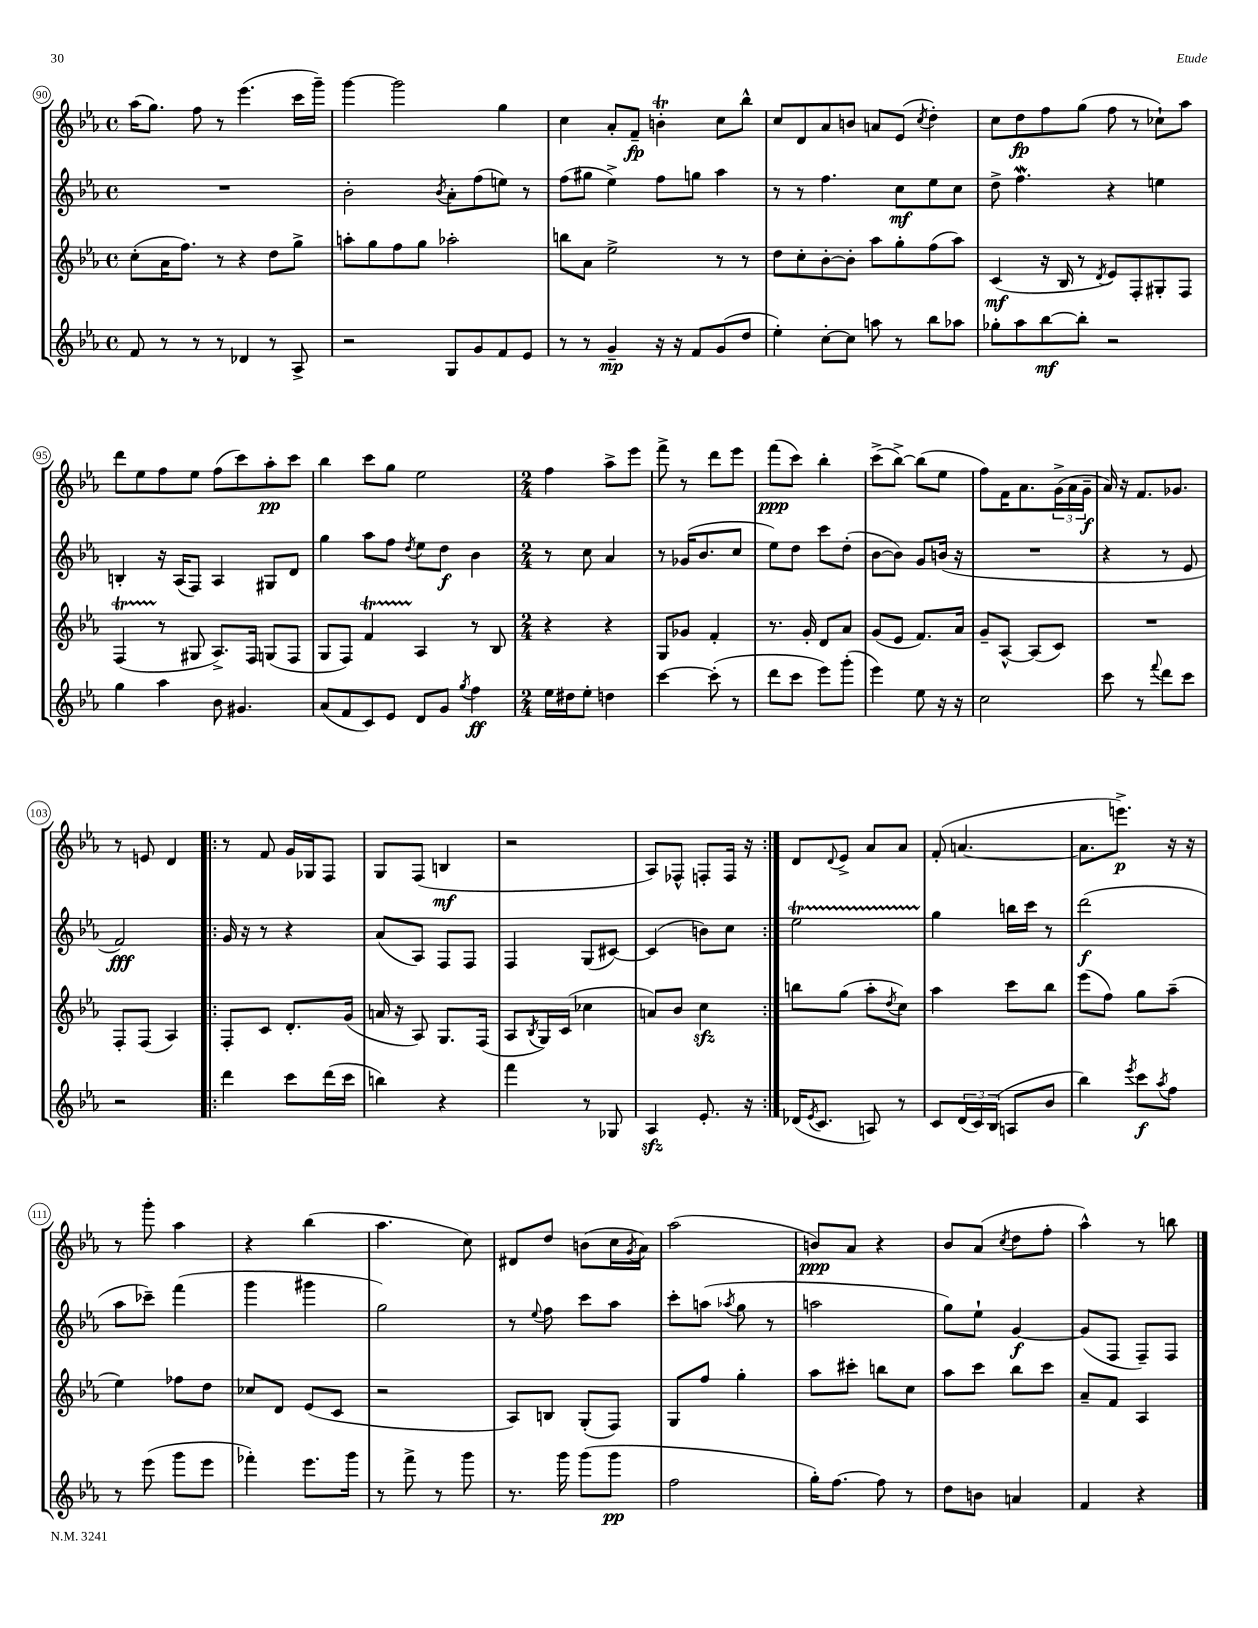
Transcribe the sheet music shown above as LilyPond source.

<<
\new StaffGroup <<
\new Staff = "s0" {
    \clef treble \key ees \major \defaultTimeSignature \time 4/4
    aes''16( g''8.) f''8 r8 ees'''4.( c'''16 g'''16--) |
    g'''4~ g'''2 g''4 |
    c''4 aes'8-. f'8--\fp b'4-.\trill c''8 bes''8-^ |
    c''8 d'8 aes'8 b'8 a'8 ees'8( \acciaccatura { c''8 } d''4-.) |
    c''8 d''8\fp f''8 g''8( f''8 r8 ces''8-!) aes''8 |
    d'''8 ees''8 f''8 ees''8 f''8( c'''8) aes''8-.\pp c'''8 |
    bes''4 c'''8 g''8 ees''2 |
    \numericTimeSignature \time 2/4 f''4 aes''8-> ees'''8 |
    f'''8-> r8 d'''8 ees'''8 |
    f'''8\ppp( c'''8) bes''4-. |
    c'''8->( bes''8~->) bes''8( ees''8 |
    f''8) f'16 aes'8. \tuplet 3/2 { g'16->( aes'16 g'16--\f } |
    aes'16) r16 f'8. ges'8. |
    r8 e'8 d'4 |
    \repeat volta 2 { r8 f'8 g'16 ges16 f8 |
    g8 f8( b4\mf |
    r2 |
    aes8) fes8-^ f8-. f16 r16 | }
    d'8 \appoggiatura { d'8 } ees'8-> aes'8 aes'8 |
    f'8-.( a'4.~ |
    a'8. e'''8.->\p) r16 r16 |
    r8 g'''8-. aes''4 |
    r4 bes''4( |
    aes''4. c''8) |
    dis'8 d''8 b'8( c''16 \acciaccatura { g'8 } aes'16) |
    aes''2( |
    b'8\ppp) aes'8 r4 |
    bes'8 aes'8( \acciaccatura { c''8 } d''8 f''8-. |
    aes''4-^) r8 b''8 \bar "|." |
}
\new Staff = "s1" {
    \clef treble \key ees \major \defaultTimeSignature \time 4/4
    R1 |
    bes'2-. \acciaccatura { bes'8 } aes'8-. f''8( e''8) r8 |
    f''8( gis''8 ees''4->) f''8 g''8 aes''4 |
    r8 r8 f''4. c''8\mf ees''8 c''8 |
    d''8-> f''4.\mordent r4 e''4 |
    b4-. r16 aes16( f8) aes4 gis8 d'8 |
    g''4 aes''8 f''8 \acciaccatura { d''8 } ees''8 d''8\f bes'4 |
    \numericTimeSignature \time 2/4 r8 c''8 aes'4 |
    r8 ges'16( bes'8. c''8 |
    ees''8) d''8 c'''8 d''8-.( |
    bes'8~ bes'8) g'8 b'16( r16 |
    R2 |
    r4 r8 ees'8 |
    f'2\fff) |
    \repeat volta 2 { g'16 r16 r8 r4 |
    aes'8( aes8) f8 f8 |
    f4 g8( cis'8~) |
    cis'4( b'8) c''8 | }
    ees''2\startTrillSpan |
    g''4\stopTrillSpan b''16 c'''16 r8 |
    d'''2\f( |
    aes''8 ces'''8--) f'''4( |
    g'''4 gis'''4 |
    g''2) |
    r8 \appoggiatura { ees''8 } f''8 c'''8 aes''8 |
    c'''8-. a''8( \acciaccatura { aes''8 } g''8 r8 |
    a''2 |
    g''8) ees''8-! g'4~\f |
    g'8( f8 f8--) f8 \bar "|." |
}
\new Staff = "s2" {
    \clef treble \key ees \major \defaultTimeSignature \time 4/4
    c''8-.( aes'16 f''8.) r8 r4 d''8 g''8-> |
    a''8-. g''8 f''8 g''8 aes''2-. |
    b''8 aes'8 ees''2-> r8 r8 |
    d''8 c''8-. bes'8~-. bes'8-. aes''8 g''8-. f''8( aes''8) |
    c'4\mf( r16 bes16 r8 \acciaccatura { d'8 } ees'8) f8-. gis8-. f8 |
    f4\startTrillSpan( r8\stopTrillSpan gis8 aes8.->) f16 g8( f8 |
    g8 f8) f'4\startTrillSpan aes4\stopTrillSpan r8 bes8 |
    \numericTimeSignature \time 2/4 r4 r4 |
    g8 ges'8 f'4-. |
    r8. g'16-. d'8 aes'8 |
    g'8( ees'8 f'8.) aes'16 |
    g'8-- aes8~-^ aes8( c'8) |
    R2 |
    f8-. f8( aes4) |
    \repeat volta 2 { f8-. c'8 d'8.-. g'16( |
    a'16 r16 aes8) g8. f16( |
    aes8 \acciaccatura { bes8 } g16) c'16( ces''4 |
    a'8) bes'8 c''4\sfz | }
    b''8 g''8( aes''8-. \acciaccatura { d''8 } c''8) |
    aes''4 c'''8 bes''8 |
    ees'''8( f''8) g''8 aes''8--( |
    ees''4) fes''8 d''8 |
    ces''8 d'8 ees'8( c'8 |
    r2 |
    aes8) b8 g8-.( f8) |
    g8 f''8 g''4-. |
    aes''8 cis'''8-. b''8 c''8 |
    aes''8 c'''8 bes''8 c'''8 |
    aes'8-- f'8 aes4 \bar "|." |
}
\new Staff = "s3" {
    \clef treble \key ees \major \defaultTimeSignature \time 4/4
    f'8 r8 r8 r8 des'4 r8 aes8-> |
    r2 g8 g'8 f'8 ees'8 |
    r8 r8 g'4--\mp r16 r16 f'8 g'8( d''8 |
    ees''4-.) c''8~-. c''8 a''8 r8 bes''8 aes''8 |
    ges''8-. aes''8 bes''8~\mf bes''8-. r2 |
    g''4 aes''4 bes'8 gis'4. |
    aes'8( f'8 c'8) ees'8 d'8 g'8 \acciaccatura { g''8 } f''4\ff |
    \numericTimeSignature \time 2/4 ees''16 dis''16 ees''8-. d''4 |
    c'''4~ c'''8-.( r8 |
    d'''8 c'''8 ees'''8) g'''8-.( |
    ees'''4) ees''8 r16 r16 |
    c''2 |
    c'''8 r8 \appoggiatura { f'''8 } d'''8 c'''8 |
    r2 |
    \repeat volta 2 { d'''4 c'''8 d'''16( c'''16 |
    b''4) r4 |
    f'''4 r8 ges8 |
    aes4\sfz ees'8.-. r16 | }
    des'16( \acciaccatura { ees'8 } c'8. a8) r8 |
    c'8 \tuplet 3/2 { d'16( c'16) bes16( } a8 bes'8 |
    bes''4) \acciaccatura { ees'''8 } c'''8\f \acciaccatura { aes''8 } f''8 |
    r8 ees'''8( g'''8 ees'''8 |
    fes'''4-.) ees'''8. g'''16 |
    r8 f'''8-> r8 g'''8 |
    r8. g'''16 g'''8( g'''8\pp |
    f''2 |
    g''16-.) f''8.~ f''8 r8 |
    d''8 b'8 a'4 |
    f'4 r4 \bar "|." |
}
>>
>>
\layout { \context { \Score currentBarNumber = #90 \override BarNumber.stencil = #(make-stencil-circler 0.1 0.3 ly:text-interface::print) } }
